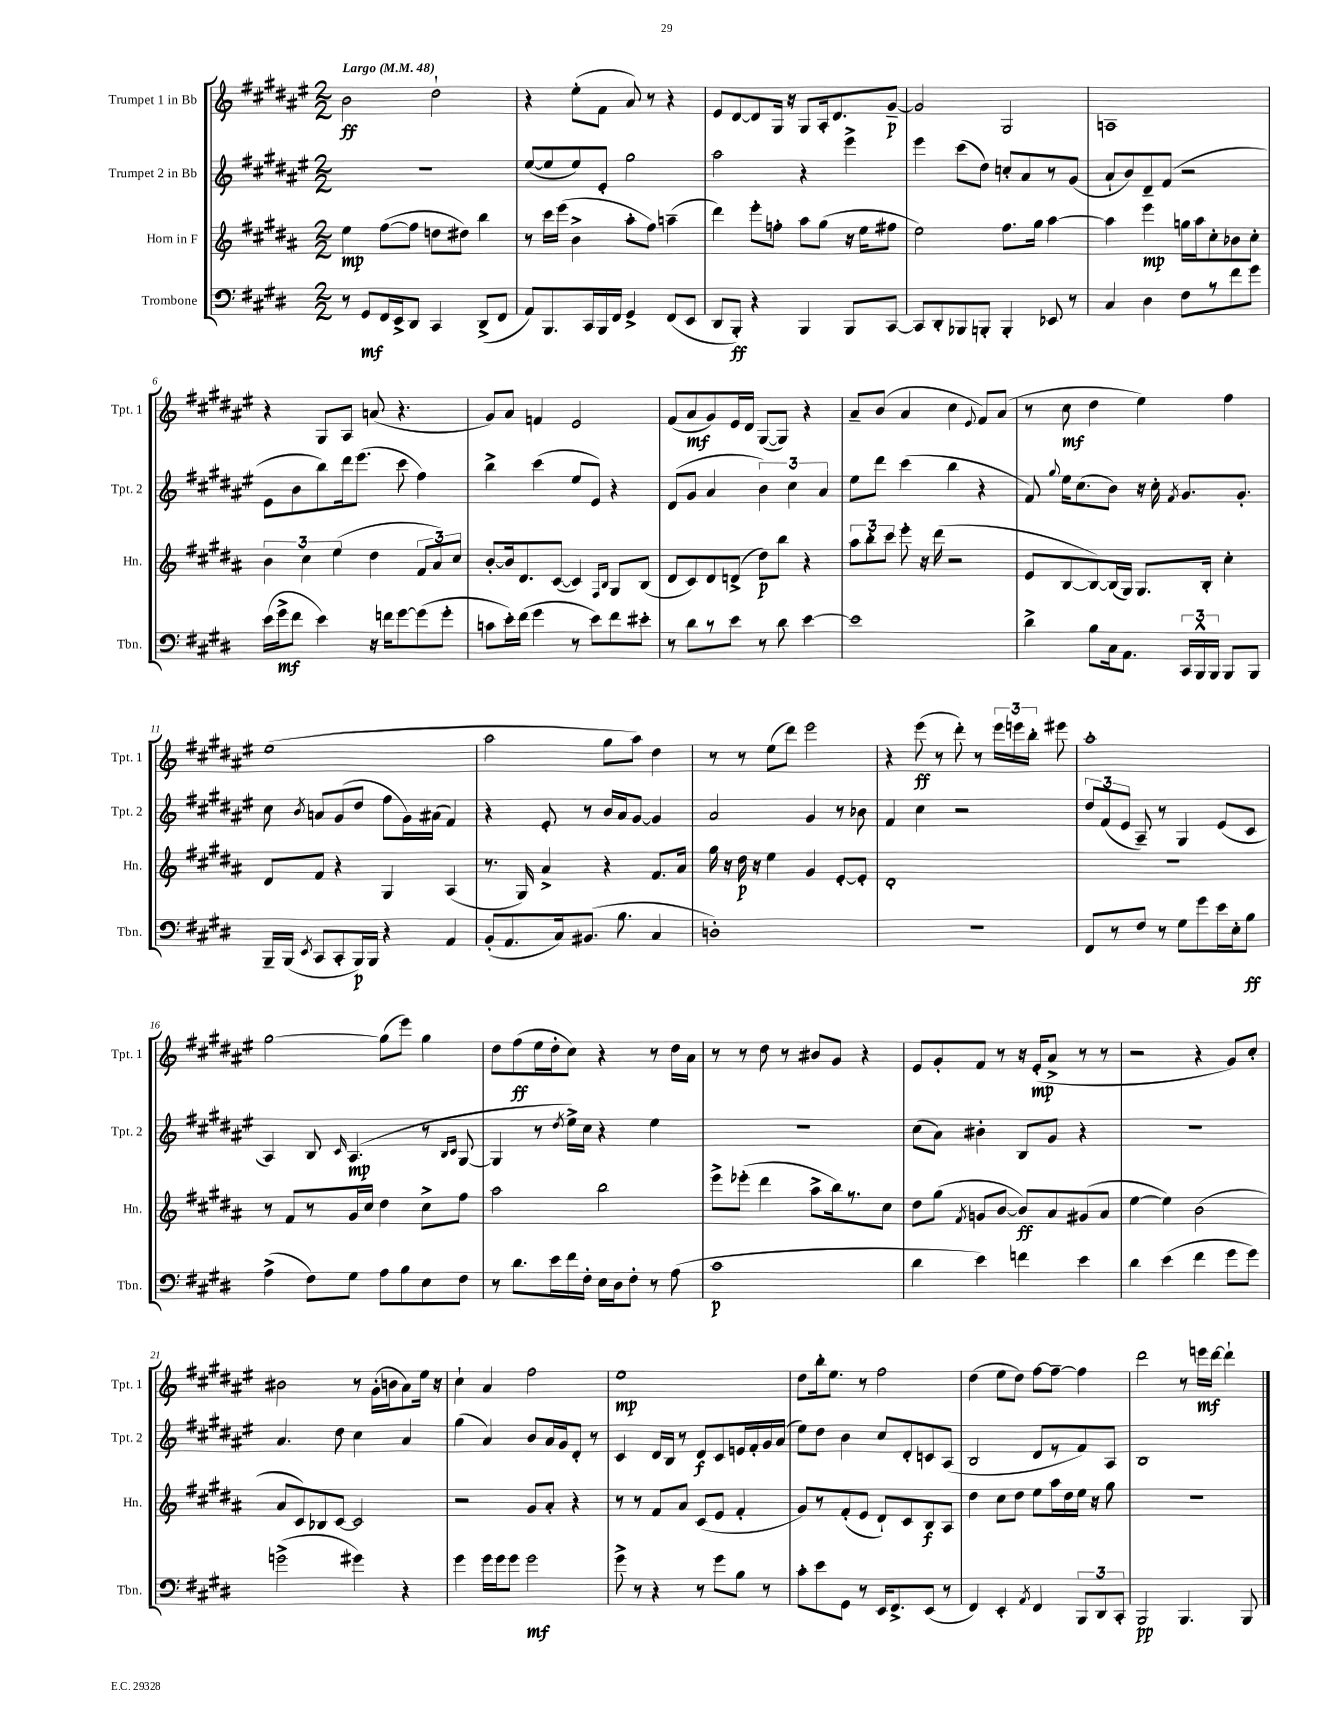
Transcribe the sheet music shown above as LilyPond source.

<<
\new StaffGroup <<
\new Staff = "s0" \with { instrumentName = "Trumpet 1 in Bb" shortInstrumentName = "Tpt. 1" } {
    \clef treble \key fis \major \numericTimeSignature \time 2/2 \tempo "Largo" 4 = 48
    \autoBeamOff b'2\ff dis''2-! |
    r4 eis''8[-.( fis'8] ais'8) r8 r4 |
    eis'8[ dis'8~ dis'8 gis16] r16 gis8[ ais16-. dis'8. gis'8]~--\p |
    gis'2 gis2 |
    a1 |
    r4 gis8[ ais8] a'8( r4. |
    gis'8[) ais'8] f'4 eis'2 |
    fis'8[( ais'8\mf gis'8) eis'16 dis'16] gis8[~( gis8]) r4 |
    ais'8[-- b'8]( ais'4 cis''4 \appoggiatura { eis'8 } fis'8[) ais'8]( |
    r8 cis''8\mf dis''4 eis''4) fis''4 |
    eis''1( |
    ais''2 gis''8[ ais''8]) dis''4 |
    r8 r8 eis''8[( dis'''8]) eis'''2 |
    r4 eis'''8\ff( r8 dis'''8-.) r8 \tuplet 3/2 { eis'''16[ e'''16 b''16]-. } eis'''8 |
    ais''1-. |
    gis''2~ gis''8[( eis'''8]) gis''4 |
    dis''8[ fis''8\ff( eis''16 dis''16-. cis''8]) r4 r8 dis''16[ ais'16] |
    r8 r8 dis''8 r8 bis'8[ gis'8] r4 |
    eis'8[ gis'8-. fis'8] r8 r16 eis'16[-.\mp( ais'8]-> r8 r8 |
    r2 r4 gis'8[) cis''8]-. |
    bis'2 r8 gis'16[-.( b'16 ais'8) eis''16] r16 |
    cis''4-! ais'4 fis''2 |
    eis''1\mp |
    dis''8[ b''16-. eis''8.] r8 fis''2 |
    dis''4( eis''8[ dis''8]) fis''8[~ fis''8]~-- fis''4 |
    dis'''2 r8 e'''16[\mf dis'''16]~ dis'''4-! \bar "|." |
}
\new Staff = "s1" \with { instrumentName = "Trumpet 2 in Bb" shortInstrumentName = "Tpt. 2" } {
    \clef treble \key fis \major \numericTimeSignature \time 2/2
    \autoBeamOff R1 |
    eis''8[~( eis''8 eis''8) eis'8]-. gis''2 |
    ais''2 r4 eis'''4-> |
    eis'''4 cis'''8[( dis''8]) c''8[-. ais'8 r8 gis'8]( |
    ais'8[-! b'8) dis'8-- fis'8]( r2 |
    eis'8[ b'8 b''8) dis'''16 eis'''8.]( cis'''8 fis''4) |
    b''4-> cis'''4( eis''8[ eis'8]) r4 |
    dis'8[( gis'8] ais'4 \tuplet 3/2 { b'4) cis''4 ais'4 } |
    eis''8[ dis'''8] cis'''4( b''4 r4 |
    fis'8) \appoggiatura { gis''8 } eis''16[ cis''8.( b'8]) r16 cis''16-. \acciaccatura { fis'8 } gis'8.[ gis'8.]-. |
    cis''8 \acciaccatura { b'8 } a'8[ gis'8( dis''8] fis''8[ gis'16) ais'16]( fis'4) |
    r4 eis'8-. r8 b'16[ ais'16 gis'8]~ gis'4 |
    ais'2 gis'4 r8 bes'8 |
    fis'4 cis''4 r2 |
    \tuplet 3/2 { dis''8[ fis'8( eis'8] } ais8--) r8 gis4 eis'8[( cis'8] |
    ais4) b8 \grace { cis'16 } ais4.\mp( r8 \grace { b16[ cis'16] } gis8~ |
    gis4 r8 \acciaccatura { dis''8 } eis''16[->) cis''16] r4 eis''4 |
    r1 |
    cis''8[( ais'8]) bis'4-. b8[ gis'8] r4 |
    R1 |
    ais'4. dis''8 cis''4 ais'4 |
    gis''4( ais'4) b'8[ ais'16 gis'16 dis'8]-. r8 |
    cis'4 dis'16[ b16] r8 dis'8[\f cis'8 e'16 fis'16-. gis'16 ais'16]( |
    eis''8[) dis''8] b'4 cis''8[ dis'8-. c'8 ais8]( |
    b2 dis'8[ r8 fis'8) ais8] |
    b1 \bar "|." |
}
\new Staff = "s2" \with { instrumentName = "Horn in F" shortInstrumentName = "Hn." } {
    \clef treble \key b \major \numericTimeSignature \time 2/2
    \autoBeamOff e''4\mp fis''8[~( fis''8] d''8[ dis''8]) b''4 |
    r8 cis'''16[ e'''16]( b'4-> ais''8[-. fis''8]) a''4--( |
    dis'''4) e'''8[-. f''8]-. ais''8[ gis''8]( r16 e''16[ fis''8] |
    e''2) fis''8.[ gis''16] ais''4~ |
    ais''4 e'''4\mp g''16[ ais''16 cis''8-. bes'8 cis''8]-. |
    \tuplet 3/2 { b'4 cis''4 e''4( } dis''4 \tuplet 3/2 { fis'8[ ais'8) cis''8] } |
    b'8[~-. b'16 dis'8. cis'8]~( cis'4) \grace { fis16[ b16] } gis8[ b8]( |
    dis'8[ cis'8) dis'8 d'8]->( dis''8[\p) b''8] r4 |
    \tuplet 3/2 { ais''8[ b''8-. cis'''8] } e'''8-. r16 dis'''16( r2 |
    e'8[ b8~ b8~) b16( gis16]) gis8.[ b16]-. cis''4-. |
    dis'8[ fis'8] r4 gis4 ais4( |
    r8. gis16) ais'4-> r4 fis'8.[ ais'16] |
    gis''16 r16 dis''16\p r16 e''4 gis'4 e'8[~-. e'8]-. |
    dis'1-. |
    R1 |
    r8 fis'8[ r8 gis'16 cis''16] dis''4 cis''8[-> fis''8] |
    ais''2 b''2 |
    e'''8[-> ees'''8]-.( dis'''4 ais''8[-> b''16) r8. cis''8] |
    dis''8[ gis''8]( \acciaccatura { fis'8 } g'8[ b'8]~ b'8[\ff) ais'8 gis'8( ais'8] |
    e''4~ e''4) b'2( |
    ais'8[ cis'8) bes8 cis'8]~ cis'2 |
    r2 gis'8[ ais'8]-. r4 |
    r8 r8 fis'8[ ais'8] cis'8[( e'8] fis'4-. |
    gis'8[) r8 fis'8-.( e'8] dis'8[-!) cis'8 b8\f ais8] |
    dis''4 cis''8[ dis''8] e''8[ ais''16 dis''16 e''16] r16 gis''8 |
    R1 \bar "|." |
}
\new Staff = "s3" \with { instrumentName = "Trombone" shortInstrumentName = "Tbn." } {
    \clef bass \key e \major \numericTimeSignature \time 2/2
    \autoBeamOff r8 gis,8[\mf fis,16 e,16-> dis,8] cis,4 dis,8[->( fis,8] |
    a,8[) b,,8. cis,16 b,,16 fis,16] gis,4-> fis,8[( e,8] |
    dis,8[ b,,8]-.\ff) r4 b,,4 b,,8[ cis,8]~ |
    cis,8[ dis,8-. bes,,8 b,,8]-. b,,4-. ees,8 r8 |
    cis4 dis4 fis8[ r8 fis'8 gis'8] |
    e'16[( gis'16->\mf fis'8] e'4) r16 f'16[ gis'8~ gis'8( gis'8]-. |
    c'8[ e'16-.) fis'16]( gis'4 r8 e'8[) fis'8 eis'8]-. |
    r8 dis'8[ r8 e'8] r8 dis'8 e'4~ |
    e'1 |
    dis'4-> b8[ cis16 a,8.] \tuplet 3/2 { cis,16[ b,,16-^ b,,16] } b,,8[ b,,8] |
    b,,16[-- b,,16]( \acciaccatura { e,8 } cis,8[ cis,8-. b,,16\p) b,,16] r4 a,4 |
    b,8[-.( a,8. cis16) bis,8.]( b8. cis4 |
    d1-.) |
    R1 |
    fis,8[ r8 fis8] r8 gis8[ gis'8 e'16 e16-. b8]\ff |
    a4->( fis8[) gis8] a8[ b8 e8 fis8] |
    r8 dis'8.[ e'16 fis'16 fis16]-. e16[ dis16 fis8]-. r8 a8( |
    cis'1\p |
    dis'4 e'4) f'4 e'4 |
    dis'4 e'4( fis'4 gis'8[ gis'8]) |
    g'2->( gis'4) r4 |
    gis'4 gis'16[ gis'16 gis'8] gis'2\mf |
    gis'8-> r8 r4 r8 gis'8[ b8] r8 |
    cis'8[-. e'8 gis,8] r8 e,16[ fis,8.-> e,8]( r8 |
    fis,4) e,4-. \acciaccatura { a,8 } fis,4 \tuplet 3/2 { b,,8[ dis,8 cis,8]-. } |
    b,,2\pp b,,4. b,,8 \bar "|." |
}
>>
>>
